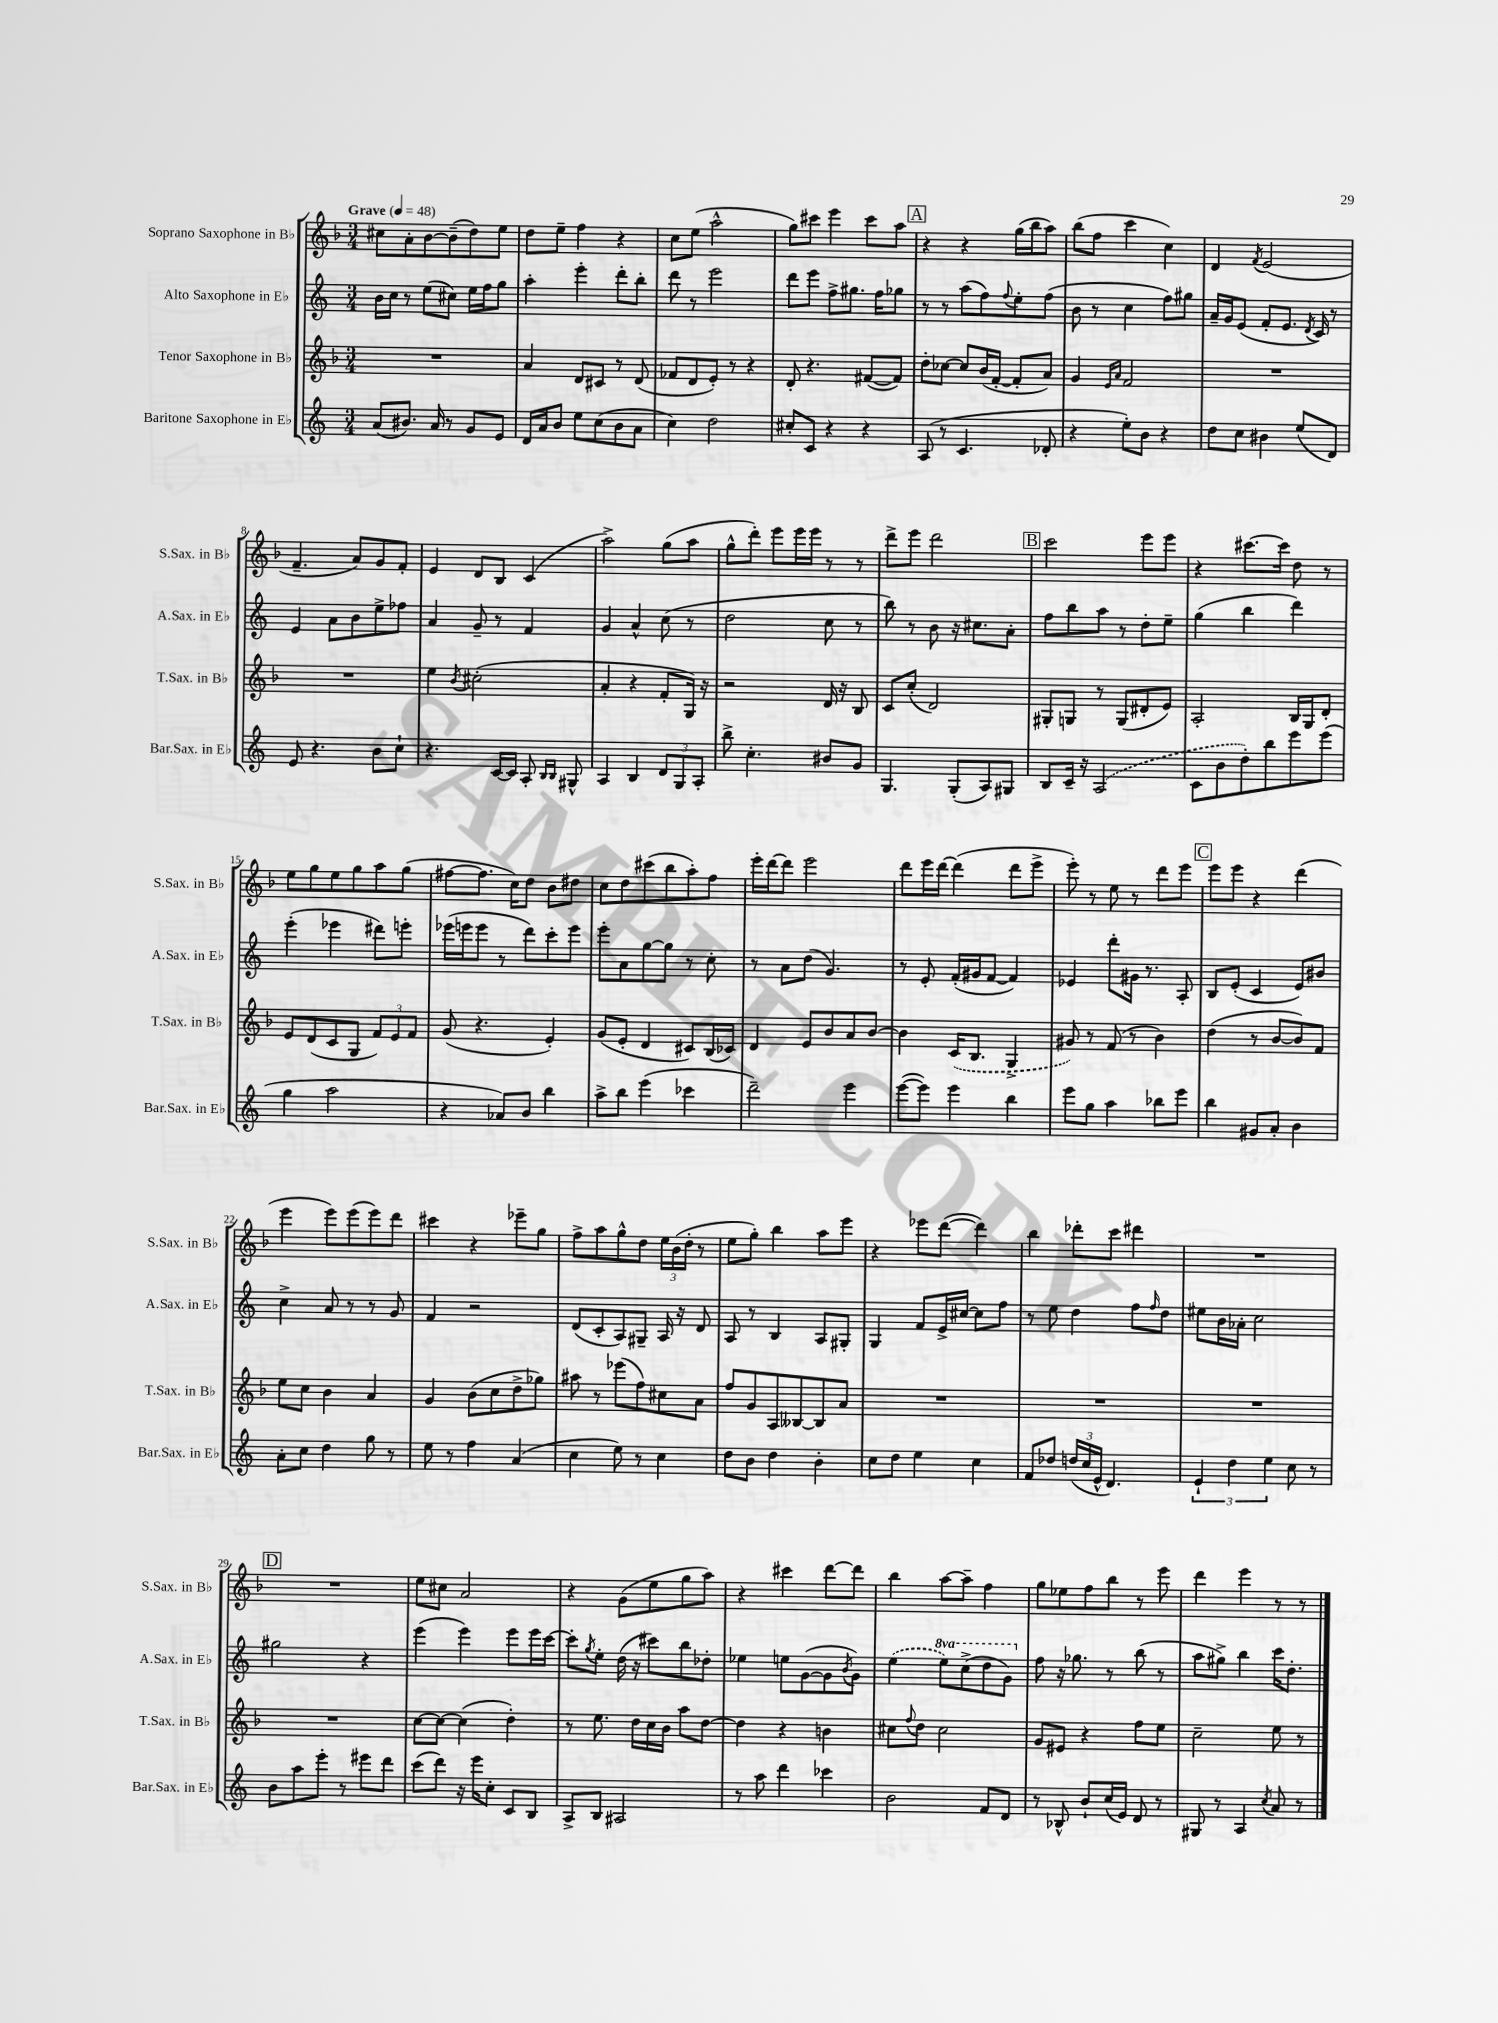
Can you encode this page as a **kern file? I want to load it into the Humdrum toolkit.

**kern	**kern	**kern	**kern
*staff4	*staff3	*staff2	*staff1
*clefG2	*clefG2	*clefG2	*clefG2
*k[]	*k[b-]	*k[]	*k[b-]
*M3/4	*M3/4	*M3/4	*M3/4
*MM48	*MM48	*MM48	*MM48
(8a	2.r	16b	8cc#
.	.	16cc	.
8.b#)	.	8r	8a'
.	.	(8ee	[8b-
16a	.	.	.
8r	.	8cc#)	(8b-~]
8g	.	16ee	8dd)
.	.	16ff	.
8e	.	8gg	8ee
=	=	=	=
16d	4a	4aa'	8dd
16a	.	.	.
8b	.	.	8ee~
8ee	8d	4eee'	4ff
(8cc	8c#	.	.
8b	8r	8ddd'	4r
8a	(8d	8bb'	.
=	=	=	=
4cc)	8f-	8ddd	8cc
.	8d	8r	(8ee
2dd	8e')	2eee	2aa^^
.	8r	.	.
.	4r	.	.
=	=	=	=
8cc#'	8d'	8ddd	8gg)
8c	4.r	8eee	8ccc#
4r	.	8ff^	4eee
.	.	8.gg#	.
4r	([8f#	.	8ccc#
.	.	16ff	.
.	8f#])	8gg-	8aa
=	=	=	=
(8A	8dd'	8r	4r
8r	[8cc-	8r	.
4.c	8cc-]	(8aa	4r
.	(16b-	8ff)	.
.	[16f'	.	.
.	.	8qqff	.
.	8f']	8ee'	(16gg
.	.	.	16bb-
8d-'	8a)	(8ff	8aa)
=	=	=	=
4r	4g	8b	(8bb-
.	.	8r	8ff
.	16qqe	.	.
.	16qqa	.	.
8ee')	2f	4cc	4ccc
8b	.	.	.
4r	.	8ff)	4cc)
.	.	8gg#	.
=	=	=	=
8dd	2.r	16a~	4d
.	.	16g	.
8cc	.	(8e	.
.	.	.	8qf
4b#	.	8f'	(2e
.	.	8.e	.
(8ee	.	.	.
.	.	8qd	.
.	.	16c)	.
8d)	.	8r	.
=	=	=	=
8e	2.r	4e	4.f~
4.r	.	.	.
.	.	8a	.
.	.	8b	8a)
8b	.	8ee^	8g
8cc`	.	8ff-	8f'
=	=	=	=
4.r	4ee	4a	4e
.	8qb-	.	.
.	(2cc#'	8g~	8d
[16c	.	8r	8B-
16c]	.	.	.
8A'	.	4f	(4c
16qqB	.	.	.
16qqB	.	.	.
8G#^^	.	.	.
=	=	=	=
4A	4a'	4g	2aa^)
4B	4r	4a^^	.
12d	8f'	(8cc	(8gg
12G	.	.	.
.	16G)	8r	8aa
12A'	.	.	.
.	16r	.	.
=	=	=	=
8bb^	2r	2dd	8gg^^
4.cc'	.	.	8ddd')
.	.	.	8eee
.	.	.	16eee
.	.	.	16eee
8b#	16d	8cc	8r
.	16r	.	.
8g	8B-	8r	8r
=	=	=	=
4.G	8c	8bb)	8ddd^
.	(8cc'	8r	8eee
.	2d)	8b	2ddd
(8G'	.	16r	.
.	.	8.cc#	.
8A)	.	.	.
8G#	.	8a'	.
=	=	=	=
8B	8G#'	8ff	2ccc
16c~	8G	8bb	.
16r	.	.	.
(2A	8r	8aa	.
.	(8G	8r	.
.	8d#'	8dd'	8eee
.	8e)	8ee~	8eee
=	=	=	=
8c	2A'	(4gg	4r
8b	.	.	.
8dd')	.	4bb	[8.ccc#
8bb	.	.	.
.	.	.	16ccc#]
8eee	16B-	4ddd)	8dd
.	16G	.	.
(8eee	8d'	.	8r
=	=	=	=
4gg	8e	(4eee'	8ee
.	(8d	.	8gg
2aa	8c	4eee-	8ee
.	8G	.	8gg
.	12f)	8ddd#)	8aa
.	12e	.	.
.	.	8eee'	(8gg
.	12f	.	.
=	=	=	=
4r	(8g	(16eee-	[8ff#
.	.	16eee	.
.	4.r	8eee	8.ff#]
8a-)	.	8r	.
.	.	.	16cc)
8b	.	8ddd)	8dd
4bb	4e')	8ccc'	8b-
.	.	8eee	8dd#
=	=	=	=
8aa^	(8g	8eee'	8cc
8bb	8e'	8a	8dd
(4eee	4d	[8gg	(8ccc#
.	.	8gg]	8bb-
4ccc-	8c#)	8r	8aa')
.	(16B-	8cc'	8ff
.	16c-)	.	.
=	=	=	=
2ddd~)	4d	8r	16eee'
.	.	.	[16ddd
.	.	8a	8ddd]
.	8e	(8dd	2eee
.	8b-	4.g)	.
4eee	8a	.	.
.	[8b-	.	.
=	=	=	=
([8eee	4b-]	8r	8ddd
8eee])	.	8e'	16eee
.	.	.	[16ddd
4eee	(16c	(16f'	(4ddd]
.	8.B-	16g#	.
.	.	[8f	.
4bb	4G^	4f])	8ddd
.	.	.	8eee^
=	=	=	=
8eee	8g#)	4e-	8eee')
8gg	8r	.	8r
4aa	(8f	8ddd'	8ee
.	8r	16g#	8r
.	.	8.r	.
8bb-	4b-)	.	8ddd
8eee	.	8A'	8eee
=	=	=	=
4bb	(4dd	8B	8eee
.	.	(8e'	8eee
8g#	8r	4c	4r
8a'	[8b-	.	.
4b	8b-])	8e)	(4ddd
.	8f	8b#	.
=	=	=	=
8a'	8ee	4cc^	4eee
8cc	8cc	.	.
4dd	4b-	8a	8eee)
.	.	8r	(8eee
8gg	4a	8r	8eee)
8r	.	8g	8ddd
=	=	=	=
8ee	4g	4f	4ccc#
8r	.	.	.
4ff	(8b-	2r	4r
.	8cc	.	.
(4a	8dd^	.	8eee-~
.	8gg-)	.	8gg
=	=	=	=
4cc	8aa#	(8d	8ff^
.	8r	8c'	8aa
8ee)	(8eee-	8A)	8gg^^
8r	8ff)	8G#~	8dd
4cc	8cc#	16A	24ee
.	.	.	(24b-
.	.	16r	.
.	.	.	24dd'
.	8a	8d	8r
=	=	=	=
8dd	8ff	8A	8ee
8b	8g	8r	8gg')
4dd	8A	4B	4bb-
.	[8B--	.	.
4b'	8B--]	8A	8aa
.	8a	8G#'	8eee
=	=	=	=
8cc	2.r	4G	4r
8dd	.	.	.
4ee	.	8f	8eee-
.	.	16e^	([8ddd
.	.	[16cc#	.
4cc	.	8cc#]	4ddd])
.	.	8ff	.
=	=	=	=
8f	2.r	8r	4bb-
8dd-	.	8ee	.
(24dd	.	4dd	8ddd-'
24cc	.	.	.
24e^^	.	.	.
4.d)	.	.	8ccc
.	.	8ff	4ddd#
.	.	16qqff	.
.	.	8dd	.
=	=	=	=
6e`	2.r	8ee#	2.r
.	.	16b	.
6dd	.	.	.
.	.	16a-'	.
.	.	2cc	.
6ee	.	.	.
8cc	.	.	.
8r	.	.	.
=	=	=	=
8b	2.r	2gg#	2.r
8aa	.	.	.
8eee'	.	.	.
8r	.	.	.
8eee#	.	4r	.
8ddd	.	.	.
=	=	=	=
(8ccc	[8cc	(4eee	8ee
8ddd)	8cc_	.	8cc#
16r	(4cc]	4eee)	2a
16eee	.	.	.
8cc'	.	.	.
8c	4dd')	8eee	.
8B	.	16eee	.
.	.	[16ccc	.
=	=	=	=
8A^	8r	8ccc']	4r
.	.	8qgg	.
8B	8.ee	8ee'	.
2A#	.	(16dd	(8g
.	16dd	16r	.
.	16cc	8ccc#)	8ee
.	16b-	.	.
.	8aa	8bb	8gg
.	[8dd	8dd-'	8aa)
=	=	=	=
8r	4dd]	4ee-	4r
8aa	.	.	.
4ddd	4r	8ee	4ccc#
.	.	([8g	.
4ccc-	4b	8g]	[8ddd
.	.	8qb	.
.	.	8g)	8ddd]
=	=	=	=
2b	8cc#	(4ee	4bb-
.	8qqff	.	.
.	8dd	.	.
.	2cc#	8eee)	[8aa
.	.	(8ccc^	8aa~]
8f	.	8ddd	4ff
8d	.	8gg)	.
=	=	=	=
8r	8g	8ff	8gg
8B-^^	8e#	16r	8ee-
.	.	8.gg-	.
8b`	4r	.	8ff
(16cc	.	8r	8bb-
16e)	.	.	.
8d	8ff	(8bb	8r
8r	8ee	8r	8eee
=	=	=	=
8G#	2cc~	8aa	4ddd
8r	.	8gg#^)	.
4A	.	4bb	4eee
8qcc	.	.	.
8a	8ee	16ccc	8r
.	.	8.dd'	.
8r	8r	.	8r
==	==	==	==
*-	*-	*-	*-
